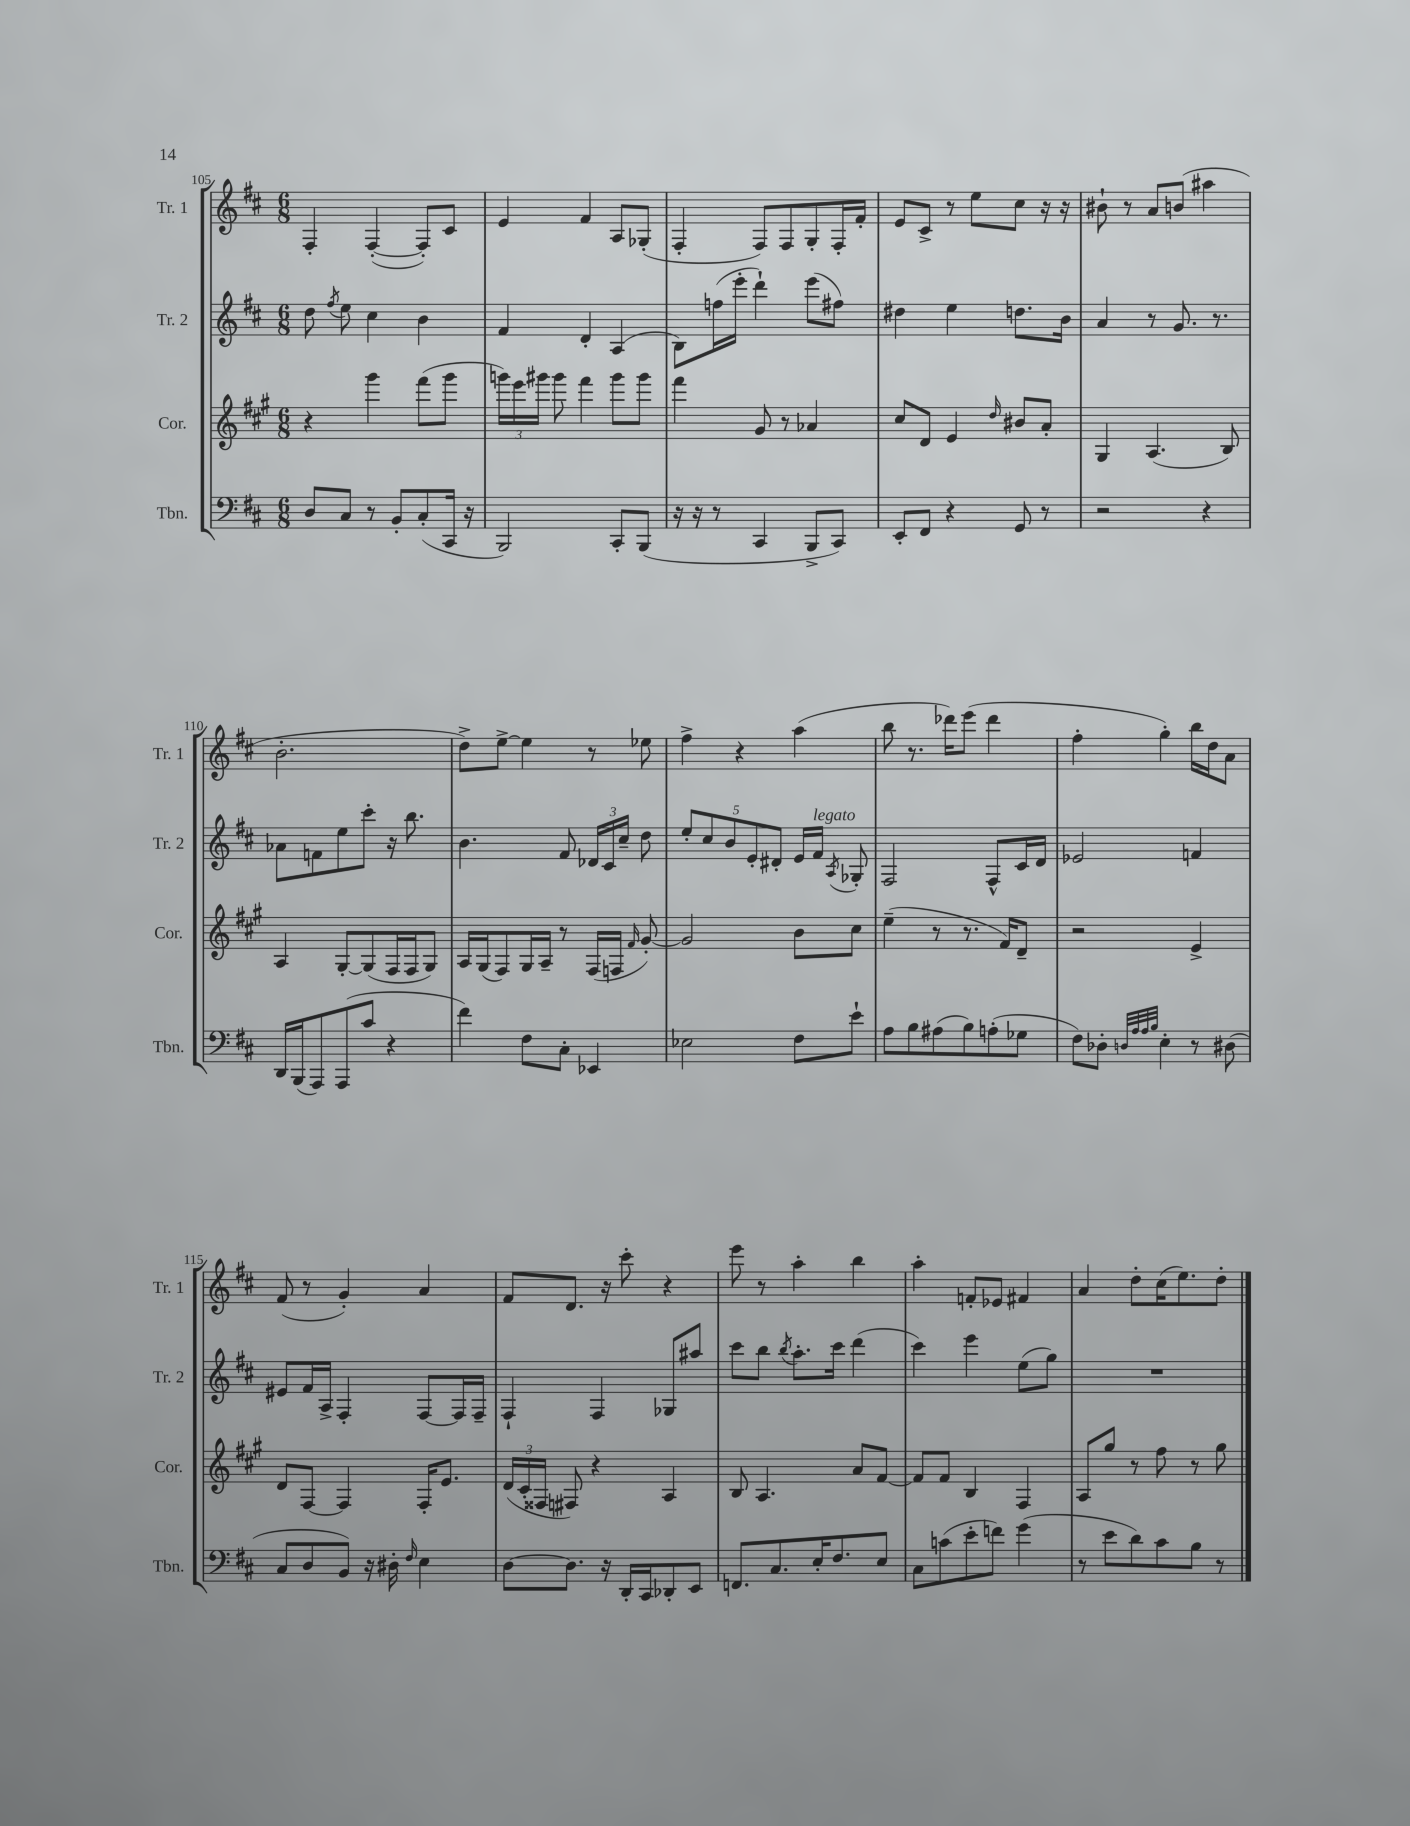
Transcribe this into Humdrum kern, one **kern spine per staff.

**kern	**kern	**kern	**kern
*staff4	*staff3	*staff2	*staff1
*clefF4	*clefG2	*clefG2	*clefG2
*k[f#c#]	*k[f#c#g#]	*k[f#c#]	*k[f#c#]
*M6/8	*M6/8	*M6/8	*M6/8
8D/L	4r	8dd\	4F#'/
.	.	8qff#/	.
8C#/J	.	8ee\	.
8r	4ggg#\	4cc#\	([4F#'/
8BB'/L	.	.	.
(8C#'/	(8fff#\L	4b\	8F#'/]L)
16CC#/Jk	8ggg#\J	.	8c#/J
16r	.	.	.
=	=	=	=
2BBB/)	24ggg\LL)	4f#/	4e/
.	24eee\	.	.
.	24ggg#\JJ	.	.
.	8ggg#\	.	.
.	4fff#\	4d'/	4f#/
8CC#'/L	8ggg#\L	(4A/	8A/L
(8BBB/J	8ggg#\J	.	(8G-'/J
=	=	=	=
16r	4fff#\	8B\L)	4F#'/
16r	.	.	.
8r	.	(16ff\L	.
.	.	16eee'\JJ	.
4CC#/	8g#/	4ddd`\)	8F#/L)
.	8r	.	8F#/
8BBB^/L	4a-/	(8eee\L	8G'/
8CC#/J)	.	8ff#\J)	16F#'/L
.	.	.	16f#'/JJ
=	=	=	=
8EE'/L	8cc#/L	4dd#\	8e/L
8FF#/J	8d/J	.	8c#^/J
4r	4e/	4ee\	8r
.	.	.	8ee\L
.	16qqdd/	.	.
8GG/	8b#/L	8.dd\L	8cc#\J
8r	8a'/J	.	16r
.	.	16b\Jk	16r
=	=	=	=
2r	4G#/	4a/	8b#`\
.	.	.	8r
.	(4.A/	8r	8a/L
.	.	8.g/	(8b/J
4r	.	.	4aa#\
.	.	8.r	.
.	8B/)	.	.
=	=	=	=
16DD/LL	4A/	8a-\L	2.b'\
(16BBB/J	.	.	.
8AAA/)	.	8f\	.
(8AAA/	[8G#'/L	8ee\	.
8c#/J	(8G#/]	8ccc#'\J	.
4r	16F#/L	16r	.
.	16F#/J	8.bb\	.
.	8G#/J)	.	.
=	=	=	=
4f#\)	16A/LL	4.b\	8dd^\L)
.	(16G#/J	.	.
.	8F#/)	.	[8ee^\J
8F#\L	16G#/L	.	4ee\]
.	16A~/JJ	.	.
8C#'\J	8r	8f#/	.
4EE-/	(16F#/LL	24d-/LL	8r
.	.	24c#/	.
.	16F/JJ	.	.
.	.	24cc#~/JJ	.
.	16qqf#/	.	.
.	[8g#'/)	8dd\	8ee-\
=	=	=	=
2E-\	2g#/]	10ee'/L	4ff#^\
.	.	10cc#/	.
.	.	10b/	.
.	.	.	4r
.	.	10e'/	.
.	.	10d#'/J	.
8F#\L	8b\L	16e/LL	(4aa\
.	.	16f#/JJ	.
.	.	8qA/	.
8e`\J	8cc#\J	8G-'/	.
=	=	=	=
8A\L	(4ee~\	2F#/	8bb\
8B\	.	.	8.r
(8A#\	8r	.	.
.	.	.	16ddd-\LK)
8B\)	8.r	.	(8eee\J
(8A'\	.	8F#^^/L	4ddd-\
.	16f#/LK)	.	.
8G-\J	8d~/J	16c#/L	.
.	.	16d/JJ	.
=	=	=	=
8F#\L)	2r	2e-/	4ff#'\
8D-'\J	.	.	.
32qqD/LLL	.	.	.
32qqA/	.	.	.
32qqA/	.	.	.
32qqB/JJJ	.	.	.
4E'\	.	.	4gg'\)
8r	4e^/	4f/	16bb\LL
.	.	.	16dd\J
(8D#\	.	.	8a\J
=	=	=	=
8C#/L	8d/L	8e#/L	(8f#/
8D/	[8F#/J	16f#/L	8r
.	.	16A^/JJ	.
8BB/J)	4F#/]	4F#'/	4g'/)
16r	.	.	.
16D#'\	.	.	.
16qqF#/	.	.	.
4E\	16F#'/LK	[8F#/L	4a/
.	8.e/J	.	.
.	.	16F#/]L	.
.	.	16F#~/JJ	.
=	=	=	=
[8D\L	(24d/LL	4F#`/	8f#/L
.	24c#'/	.	.
.	24F##/JJ	.	.
8.D\]J	8F#/)	.	8.d/J
.	4r	4F#/	.
16r	.	.	16r
16DD'/LL	.	.	8ccc#'\
16CC#/J	.	.	.
8DD-'/	4A/	8G-/L	4r
8EE/J	.	8aa#/J	.
=	=	=	=
8.FF/L	8B/	8ccc#\L	8eee\
.	4.A/	8bb\J	8r
8.C#/	.	.	.
.	.	8qbb/	.
.	.	8.aa'\L	4aa'\
16E'/K	.	.	.
8.F#/	.	16ccc#\Jk	.
.	8a/L	(4ddd\	4bb\
8E/J	[8f#/J	.	.
=	=	=	=
8C#\L	8f#/]L	4ccc#\)	4aa'\
(8c\	8f#/J	.	.
8e'\	4B/	4eee\	8f'/L
8f\J)	.	.	8e-/J
(4g\	4F#/	(8ee\L	4f#/
.	.	8gg\J)	.
=	=	=	=
8r	8A/L	2.r	4a/
8e\L	8gg#/J	.	.
8d\)	8r	.	8dd'\L
8c#\	8ff#\	.	(16cc#\K
.	.	.	8.ee\)
8B\J	8r	.	.
8r	8gg#\	.	8dd'\J
==	==	==	==
*-	*-	*-	*-
